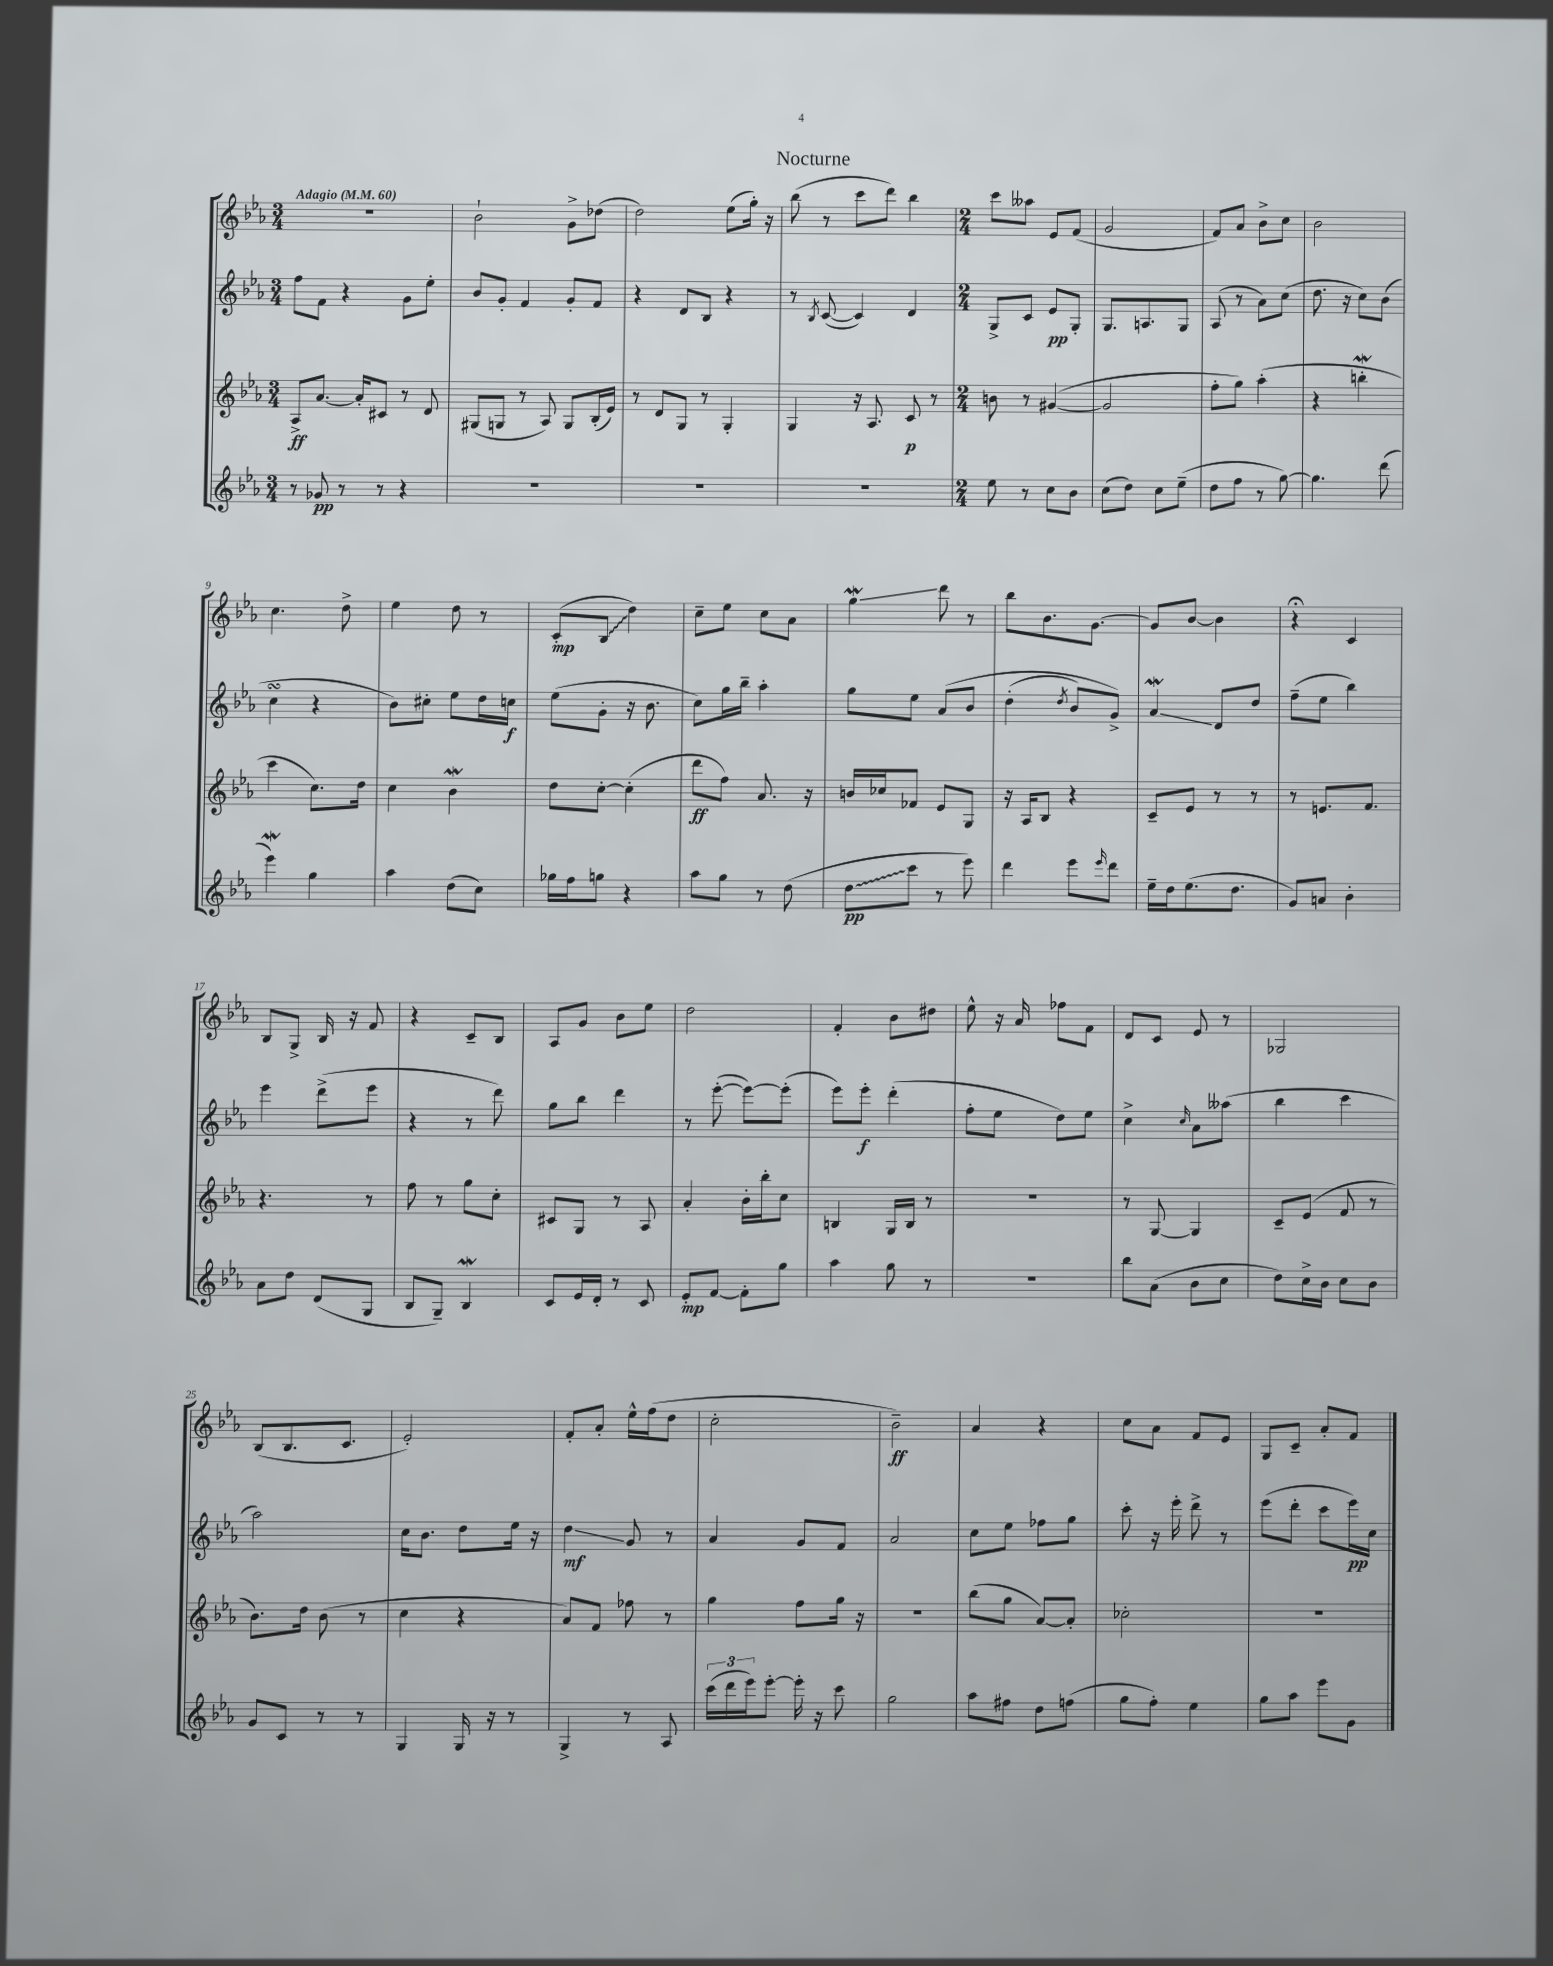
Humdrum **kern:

**kern	**kern	**kern	**kern
*staff4	*staff3	*staff2	*staff1
*clefG2	*clefG2	*clefG2	*clefG2
*k[b-e-a-]	*k[b-e-a-]	*k[b-e-a-]	*k[b-e-a-]
*M3/4	*M3/4	*M3/4	*M3/4
*MM60	*MM60	*MM60	*MM60
8r	8A-^/L	8ff\L	2.r
8g-/	[8.a-/J	8f\J	.
8r	.	4r	.
.	16a-'/]LK	.	.
8r	8c#/J	.	.
4r	8r	8g\L	.
.	8d/	8ee-'\J	.
=	=	=	=
2.r	(8G#/L	8b-/L	2b-`\
.	8G/J	8g'/J	.
.	8r	4f/	.
.	8A-/)	.	.
.	8G/L	8g'/L	8g^\L
.	(16B-'/L	8f/J	(8dd-\J
.	16e-/JJ)	.	.
=	=	=	=
2.r	8r	4r	2dd\)
.	8d/L	.	.
.	8G/J	8d/L	.
.	8r	8B-/J	.
.	4G'/	4r	(8ee-\L
.	.	.	16gg'\Jk)
.	.	.	16r
=	=	=	=
2.r	4G/	8r	(8bb-\
.	.	8qB-/	.
.	.	([8c/	8r
.	16r	4c/])	8ccc\L
.	8.A-/	.	.
.	.	.	8ddd\J)
.	8c/	4d/	4bb-\
.	8r	.	.
=	=	=	=
*M2/4	*M2/4	*M2/4	*M2/4
8ee-\	8b\	8G^/L	8ccc\L
8r	8r	8c/J	8aa--\J
8cc\L	([4g#/	8e-/L	8e-/L
8b-\J	.	8G'/J	(8f/J
=	=	=	=
(8cc\L	2g#/]	8.G/L	2g/
8dd\J)	.	.	.
.	.	8.A/	.
8cc\L	.	.	.
(8ee-~\J	.	8G/J	.
=	=	=	=
8dd\L	8ff'\L	(8A-/	8f/L)
8ff\J	8gg\J)	8r	8a-/J
8r	(4aa-'\	8a-\L)	8b-^\L
[8gg\)	.	(8cc\J	8cc\J
=	=	=	=
4.gg\]	4r	8.dd\	2b-\
.	.	16r	.
.	4bb'\	8cc\L)	.
(8ddd\	.	(8b-\J	.
=	=	=	=
4eee-\)	4ccc\	4cc\	4.cc\
4gg\	8.cc\L)	4r	.
.	.	.	8dd^\
.	16dd\Jk	.	.
=	=	=	=
4aa-\	4cc\	8b-\L)	4ee-\
.	.	8cc#'\J	.
(8dd\L	4b-\	8ee-\L	8dd\
8cc\J)	.	16dd\L	8r
.	.	16cc\JJ	.
=	=	=	=
16gg-\LL	8dd\L	(8ee-\L	(8c'/L
16ff\J	.	.	.
8gg\J	[8cc'\J	8g'\J	8B-/J
4r	(4cc'\]	16r	4dd\)
.	.	8.b-\	.
=	=	=	=
8aa-\L	8ddd\L	8cc\L)	8cc~\L
8gg\J	8ff\J)	16gg\L	8ee-\J
.	.	16bb-~\JJ	.
8r	8.a-/	4aa-'\	8cc\L
(8dd\	.	.	8a-\J
.	16r	.	.
=	=	=	=
8dd\L	16b/LL	8gg\L	4gg\
.	16cc-/J	.	.
8ccc\J	8f-/J	8ee-\J	.
8r	8e-/L	&(8a-/L	8ddd\
8eee-\)	8G/J	8b-/J	8r
=	=	=	=
4ddd\	16r	(4dd'\	8bb-\L
.	16A-/LK	.	.
.	8B-/J	.	8.b-\
.	.	8qdd/	.
8eee-\L	4r	8b-/L)	.
.	.	.	[8.g\J
16qqeee-/	.	.	.
8ddd\J	.	8g^/J&)	.
=	=	=	=
16ee-~\LL	8c~/L	4a-/	8g/]L
16dd\J	.	.	.
(8.ee-\	8e-/J	.	[8b-/J
.	8r	8d/L	4b-\]
8.dd\J	.	.	.
.	8r	8dd/J	.
=	=	=	=
8g/L)	8r	(8ff~\L	4r;
8a/J	8.e/L	8ee-\J	.
4b-'\	.	4bb-\)	4c/
.	8.f/J	.	.
=	=	=	=
8a-\L	4.r	4eee-\	8B-/L
8dd\J	.	.	8G^/J
(8d/L	.	(8ddd^\L	16B-/
.	.	.	16r
8G/J	8r	8eee-\J	8f/
=	=	=	=
8B-/L	8ff\	4r	4r
8G~/J)	8r	.	.
4B-/	8gg\L	8r	8c~/L
.	8cc'\J	8ddd\)	8B-/J
=	=	=	=
8c/L	8c#/L	8gg\L	8A-/L
16e-/L	8G/J	8bb-\J	8g/J
16d'/JJ	.	.	.
8r	8r	4ddd\	8b-\L
8c/	8A-/	.	8ee-\J
=	=	=	=
8e-'/L	4a-'/	8r	2dd\
[8f/J	.	([8eee-'\	.
8f'\]L	16b-'\LL	8eee-\_L)	.
.	16bb-'\J	.	.
8gg\J	8cc\J	(8eee-'\]J	.
=	=	=	=
4aa-\	4B/	8eee-\L)	4f'/
.	.	8eee-'\J	.
8gg\	16G/LL	(4ddd'\	8b-\L
.	16B/JJ	.	.
8r	8r	.	8dd#\J
=	=	=	=
2r	2r	8ff'\L	8ee-^^\
.	.	8ee-\J	16r
.	.	.	16a-/
.	.	8dd\L)	8ff-\L
.	.	8ee-\J	8f\J
=	=	=	=
8bb-\L	8r	4cc^\	8d/L
(8a-\J	[8G/	.	8c/J
.	.	16qqcc/	.
8b-\L	4G/]	8a-\L	8e-/
8cc\J	.	(8aa--\J	8r
=	=	=	=
8dd\L)	8c~/L	4bb-\	2G-/
16cc^\L	(8e-/J	.	.
16b-\JJ	.	.	.
8cc\L	8f/	4ccc\	.
8b-\J	8r	.	.
=	=	=	=
8g/L	8.b-\L)	2aa-\)	(8B-/L
8c/J	.	.	8.B-/
.	16dd\Jk	.	.
8r	(8b-\	.	.
.	.	.	8.c/J
8r	8r	.	.
=	=	=	=
4G/	4cc\	16cc\LK	2e-'/)
.	.	8.b-\J	.
16G/	4r	8dd\L	.
16r	.	.	.
8r	.	16ee-\Jk	.
.	.	16r	.
=	=	=	=
4G^/	8a-/L)	4dd\	8f'/L
.	8f/J	.	8a-'/J
8r	8ff-\	8g/	16ee-^^\LL
.	.	.	(16ff\J
8A-/	8r	8r	8dd\J
=	=	=	=
(24ccc\LL	4gg\	4a-/	2cc'\
24ddd\	.	.	.
24eee-\J)	.	.	.
[8eee-'\J	.	.	.
16eee-'\]	8ff\L	8g/L	.
16r	.	.	.
8ccc\	16gg\Jk	8f/J	.
.	16r	.	.
=	=	=	=
2gg\	2r	2a-/	2b-~\)
=	=	=	=
8aa-\L	(8bb-\L	8cc\L	4a-/
8ff#\J	8gg\J	8ee-\J	.
8dd\L	[8a-/L)	8ff-\L	4r
(8ff\J	8a-'/]J	8gg\J	.
=	=	=	=
8gg\L	2cc-'\	8ccc'\	8cc\L
8ff'\J)	.	16r	8a-\J
.	.	16eee-'\	.
4ee-\	.	8ddd^\	8f/L
.	.	8r	8e-/J
=	=	=	=
8gg\L	2r	(8eee-\L	8G/L
8aa-\J	.	8ddd'\J	8c~/J
8eee-\L	.	8ccc\L	8a-'/L
8g\J	.	16eee-\L)	8f/J
.	.	16cc\JJ	.
==	==	==	==
*-	*-	*-	*-
